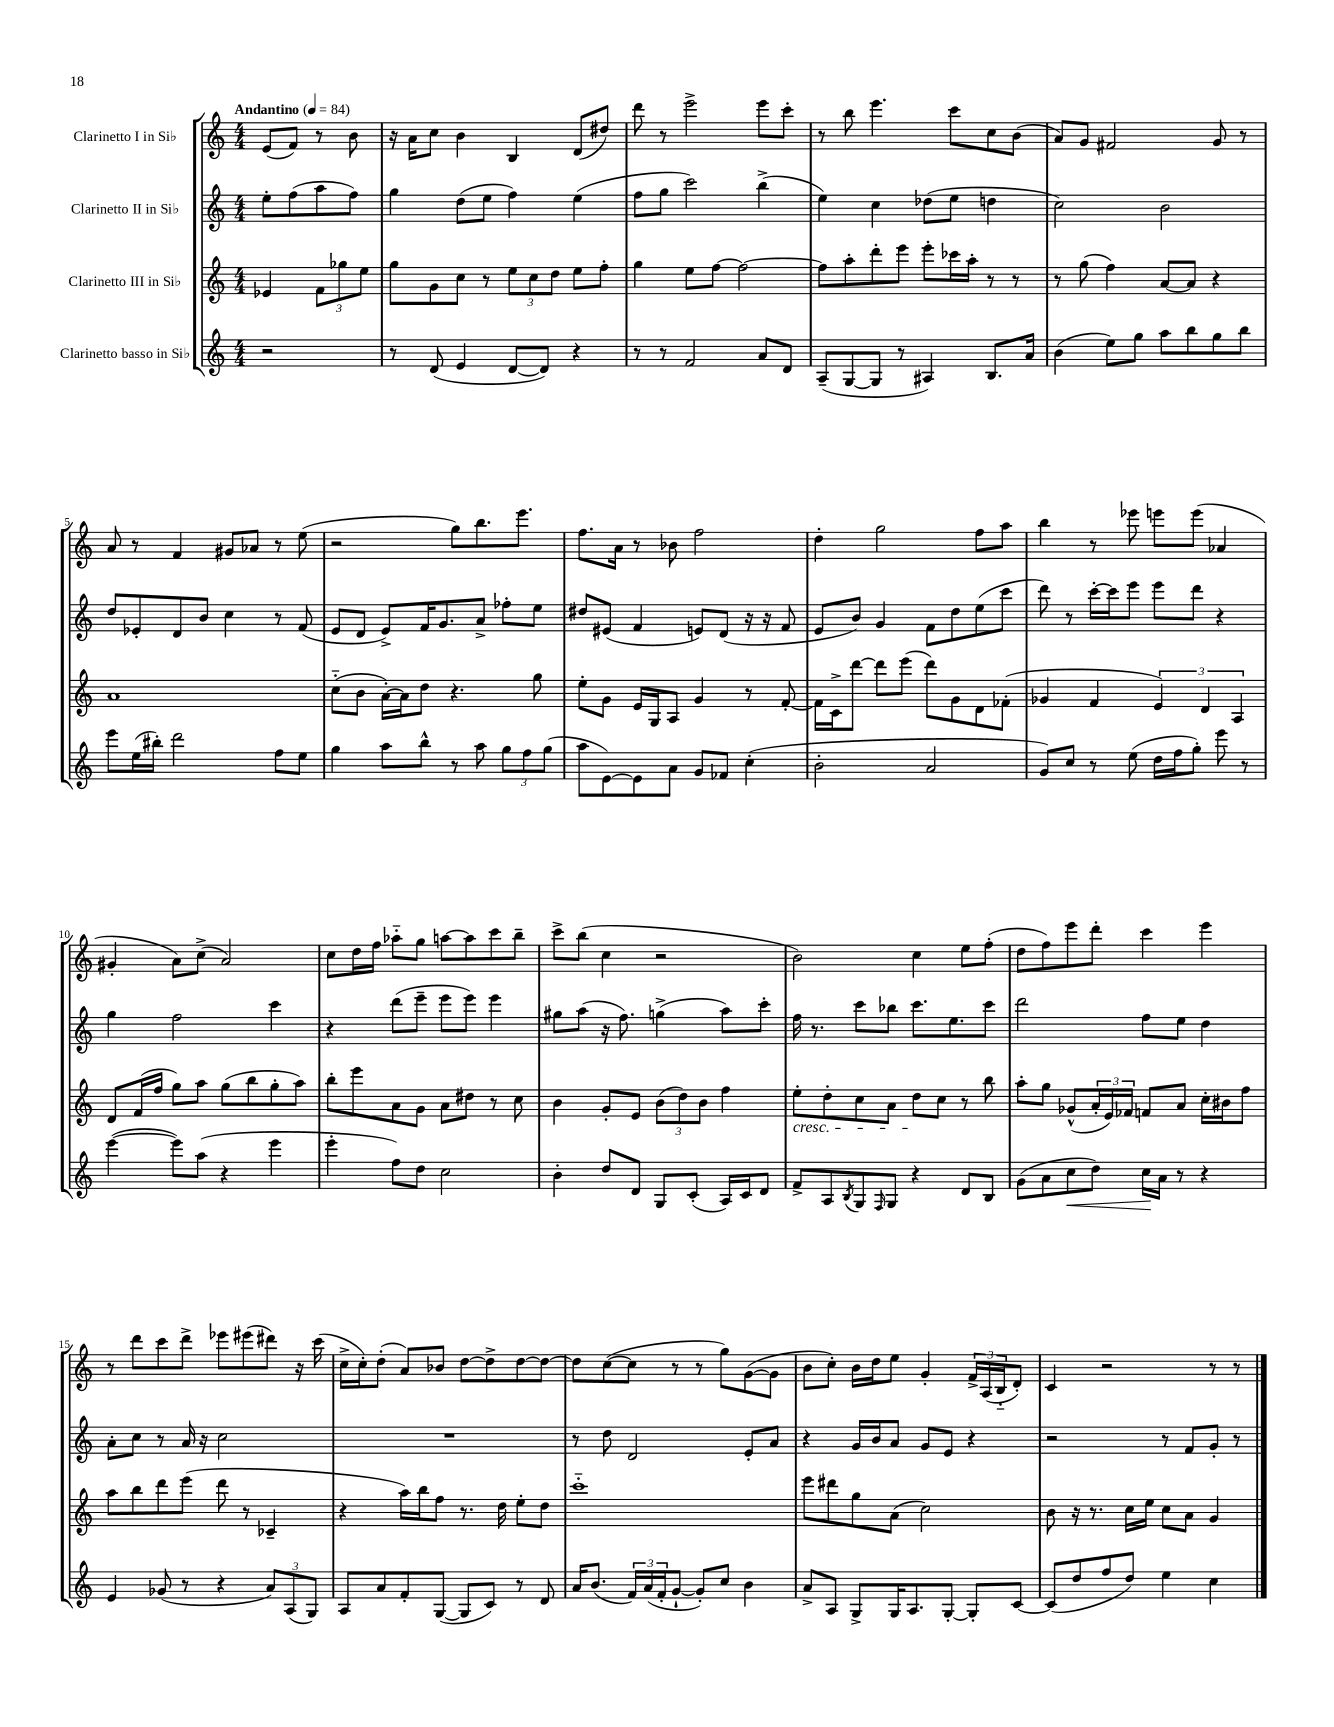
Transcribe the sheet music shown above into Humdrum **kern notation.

**kern	**kern	**kern	**kern
*staff4	*staff3	*staff2	*staff1
*clefG2	*clefG2	*clefG2	*clefG2
*k[]	*k[]	*k[]	*k[]
*M4/4	*M4/4	*M4/4	*M4/4
*MM84	*MM84	*MM84	*MM84
2r	4e-	8ee'	(8e
.	.	(8ff	8f)
.	12f	8aa	8r
.	12gg-	.	.
.	.	8ff)	8b
.	12ee	.	.
=	=	=	=
8r	8gg	4gg	16r
.	.	.	16a
(8d	8g	.	8cc
4e	8cc	(8dd	4b
.	8r	8ee	.
[8d	12ee	4ff)	4B
.	12cc	.	.
8d])	.	.	.
.	12dd	.	.
4r	8ee	(4ee	(8d
.	8ff'	.	8dd#)
=	=	=	=
8r	4gg	8ff	8ddd
8r	.	8gg	8r
2f	8ee	2ccc)	2eee^
.	[8ff	.	.
.	2ff_	.	.
8a	.	(4bb^	8eee
8d	.	.	8ccc'
=	=	=	=
(8A~	8ff]	4ee)	8r
[8G	8aa'	.	8bb
8G]	8ddd'	4cc	4.eee
8r	8eee	.	.
4A#)	8eee'	(8dd-	.
.	16ccc-	8ee	8ccc
.	16aa'	.	.
8.B	8r	4dd	8cc
.	8r	.	(8b
16a	.	.	.
=	=	=	=
(4b	8r	2cc)	8a)
.	(8gg	.	8g
8ee)	4ff)	.	2f#
8gg	.	.	.
8aa	[8a	2b	.
8bb	8a]	.	.
8gg	4r	.	8g
8bb	.	.	8r
=	=	=	=
8eee	1a	8dd	8a
(16ee	.	8e-'	8r
16bb#')	.	.	.
2ddd	.	8d	4f
.	.	8b	.
.	.	4cc	8g#
.	.	.	8a-
8ff	.	8r	8r
8ee	.	(8f	(8ee
=	=	=	=
4gg	(8cc'~	8e	2r
.	8b	8d	.
8aa	[16a')	8e^)	.
.	16a]	.	.
8bb^^	8dd	16f	.
.	.	8.g	.
8r	4.r	.	8gg)
8aa	.	8a^	8.bb
12gg	.	8ff-'	.
.	.	.	8.eee
12ff	.	.	.
.	8gg	8ee	.
(12gg	.	.	.
=	=	=	=
8aa	8ee'	8dd#	8.ff
[8e)	8g	(8e#	.
.	.	.	16a
8e]	16e	4f	8r
.	16G	.	.
8a	8A	.	8b-
8g	4g	8e)	2ff
8f-	.	(8d	.
(4cc'	8r	16r	.
.	.	16r	.
.	[8f'	8f	.
=	=	=	=
2b'	16f]	8e	4dd'
.	16c^	.	.
.	[8ddd	8b)	.
.	8ddd]	4g	2gg
.	(8eee	.	.
2a	8ddd)	8f	.
.	8g	8dd	.
.	8d	(8ee	8ff
.	(8f-'	8ccc	8aa
=	=	=	=
8g)	4g-	8ddd)	4bb
8cc	.	8r	.
8r	4f	[16ccc'	8r
.	.	16ccc]	.
(8ee	.	8eee	8eee-
16dd	6e)	8eee	8eee
16ff	.	.	.
8gg')	.	8ddd	(8eee
.	6d	.	.
8eee	.	4r	4a-
.	6A	.	.
8r	.	.	.
=	=	=	=
([4eee	8d	4gg	4g#'
.	(16f	.	.
.	16ff	.	.
8eee])	8gg)	2ff	8a)
(8aa	8aa	.	(8cc^
4r	(8gg	.	2a)
.	8bb	.	.
4eee	8gg'	4ccc	.
.	8aa)	.	.
=	=	=	=
4eee'	8bb'	4r	8cc
.	8eee	.	16dd
.	.	.	16ff
8ff)	8a	(8ddd	8aa-'~
8dd	8g	8eee~	8gg
2cc	8a	8eee	[8aa
.	8dd#	8eee)	8aa]
.	8r	4eee	8ccc
.	8cc	.	8bb~
=	=	=	=
4b'	4b	8gg#	8ccc^
.	.	(8aa	(8bb
8dd	8g'	16r	4cc
.	.	8.ff)	.
8d	8e	.	.
8G	(12b	(4gg^	2r
.	12dd)	.	.
(8c'	.	.	.
.	12b	.	.
16A)	4ff	8aa)	.
16c	.	.	.
8d	.	8ccc'	.
=	=	=	=
8f^	8ee'	16ff	2b)
.	.	8.r	.
8A	8dd'	.	.
8qB	.	.	.
8G	8cc	8ccc	.
16qqF	.	.	.
8G	8a	8bb-	.
4r	8dd	8.ccc	4cc
.	8cc	.	.
.	.	8.ee	.
8d	8r	.	8ee
8B	8bb	8ccc	(8ff'
=	=	=	=
(8g	8aa'	2ddd	8dd
8a	8gg	.	8ff)
8cc	(8g-^^	.	8eee
8dd)	24a'	.	8ddd'
.	24e)	.	.
.	24f-	.	.
16cc	8f	8ff	4ccc
16a	.	.	.
8r	8a	8ee	.
4r	16cc'	4dd	4eee
.	16b#	.	.
.	8ff	.	.
=	=	=	=
4e	8aa	8a'	8r
.	8bb	8cc	8ddd
(8g-	8ddd	8r	8ccc
8r	(8eee	16a	8ddd^
.	.	16r	.
4r	8ddd	2cc	8eee-
.	8r	.	(8eee#
12a)	4c-~	.	8ddd#)
(12A	.	.	.
.	.	.	16r
12G)	.	.	.
.	.	.	(16ccc
=	=	=	=
8A	4r	1r	16cc^
.	.	.	16cc')
8a	.	.	(8dd'
8f'	16aa)	.	8a)
.	16bb	.	.
([8G	8ff	.	8b-
8G]	8.r	.	[8dd
8c)	.	.	8dd^]
.	16dd	.	.
8r	8ee'	.	[8dd
8d	8dd	.	8dd_
=	=	=	=
16a	1ccc'~	8r	8dd]
(8.b	.	.	.
.	.	8dd	([8cc
24f)	.	2d	8cc]
(24a	.	.	.
24f'	.	.	.
[8g`	.	.	8r
8g'])	.	.	8r
8cc	.	.	8gg)
4b	.	8e'	([8g
.	.	8a	8g]
=	=	=	=
8a^	8eee	4r	8b
8A	8ddd#	.	8cc')
8G^	8gg	16g	16b
.	.	16b	16dd
16G	(8a	8a	8ee
8.A	.	.	.
.	2cc)	8g	4g'
[8G'	.	8e	.
8G']	.	4r	24f^
.	.	.	(24A
.	.	.	24B'~
[8c	.	.	8d')
=	=	=	=
(8c]	8b	2r	4c
8dd	16r	.	.
.	8.r	.	.
8ff	.	.	2r
8dd)	16cc	.	.
.	16ee	.	.
4ee	8cc	8r	.
.	8a	8f	.
4cc	4g	8g'	8r
.	.	8r	8r
==	==	==	==
*-	*-	*-	*-
